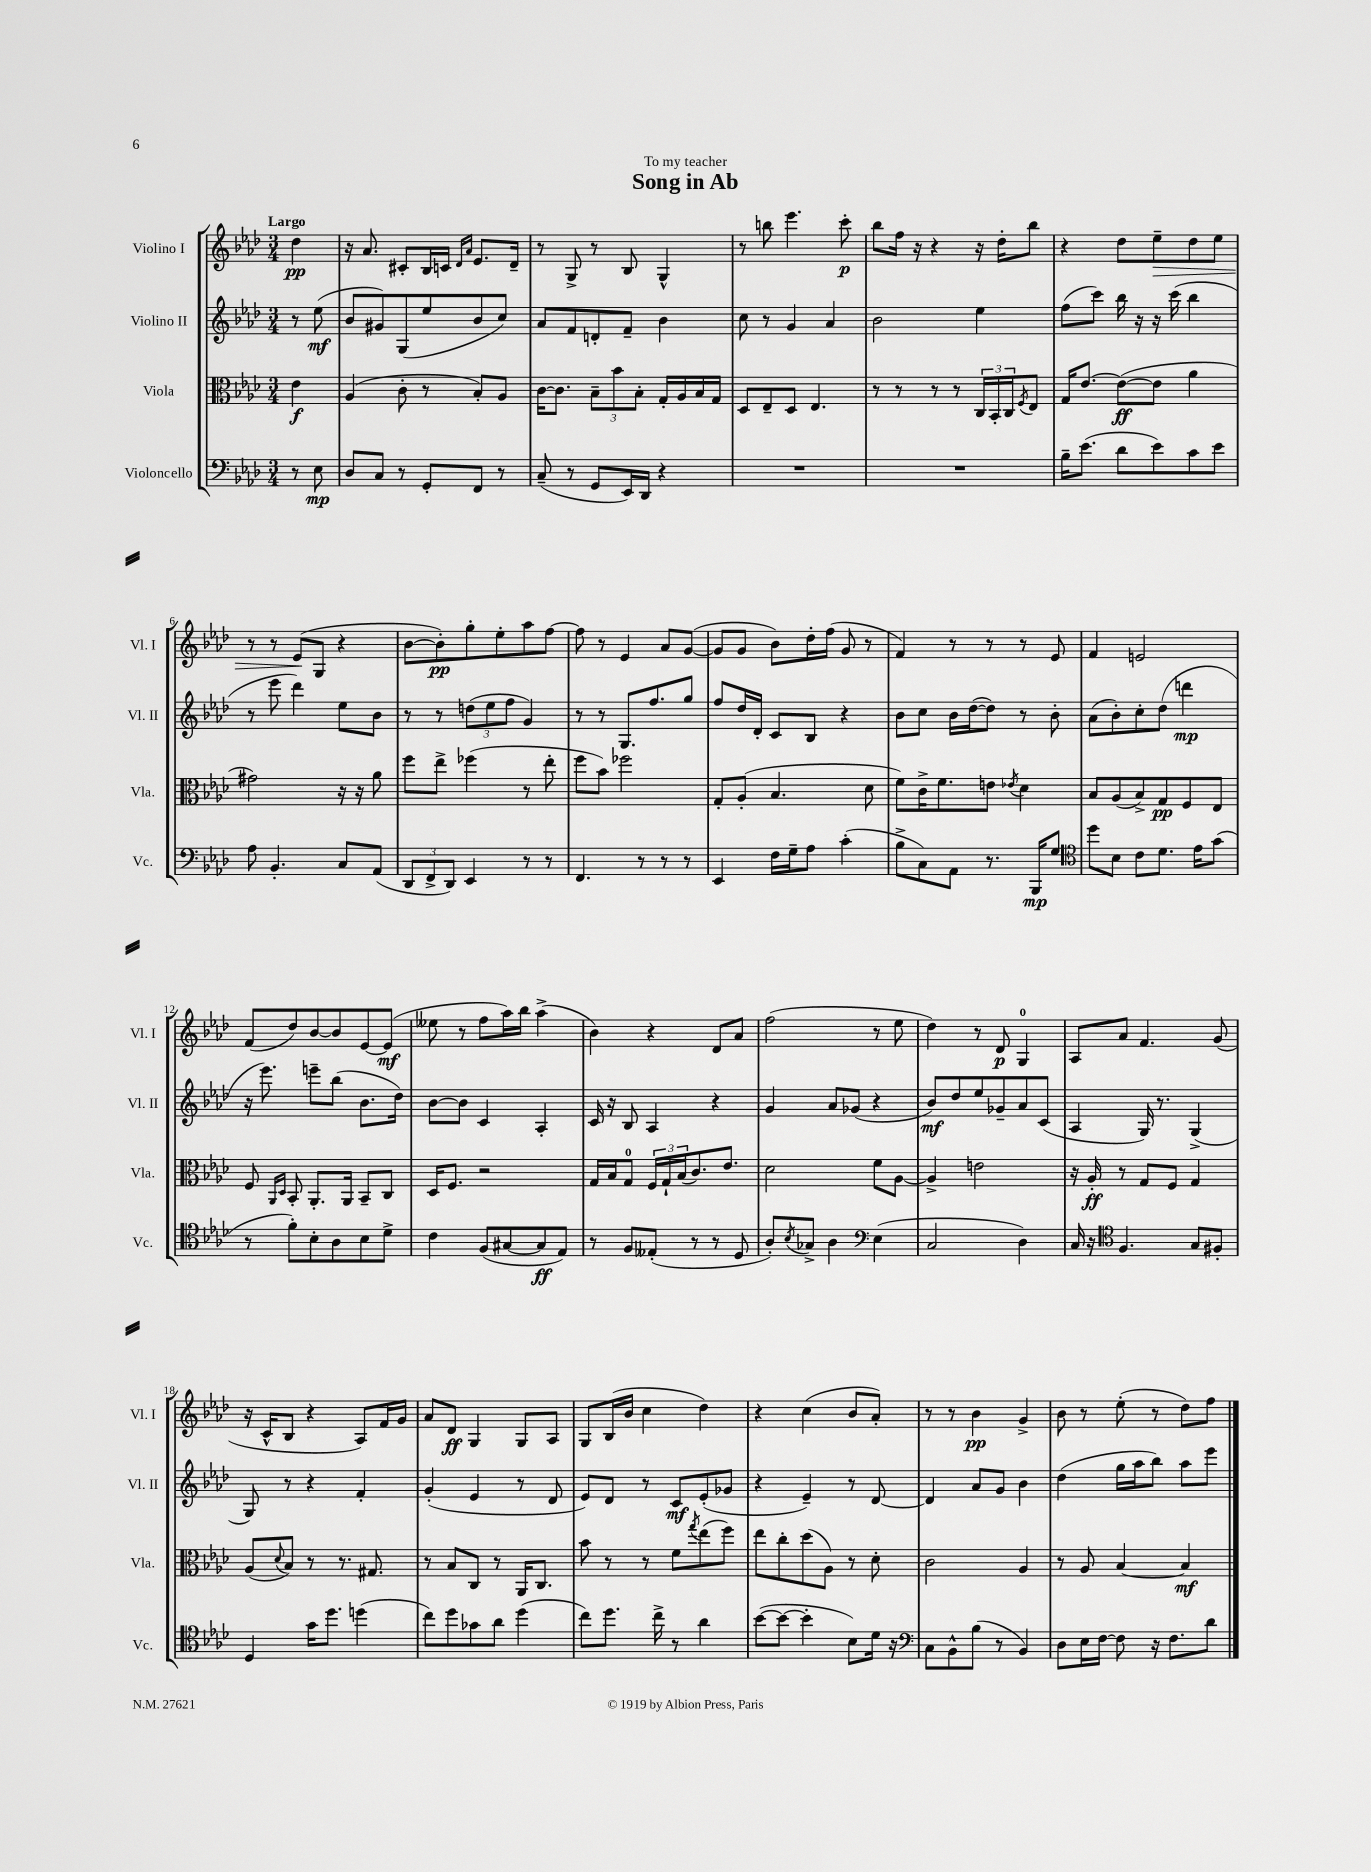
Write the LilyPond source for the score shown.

\header { title = "Song in Ab" dedication = "To my teacher" }
<<
\new StaffGroup <<
\new Staff = "s0" \with { instrumentName = "Violino I" shortInstrumentName = "Vl. I" } {
    \clef treble \key aes \major \numericTimeSignature \time 3/4 \partial 4 \tempo "Largo"
    des''4\pp |
    r16 aes'8. cis'8-. bes16 c'16 \grace { des'16 aes'16 } ees'8. des'16-- |
    r8 g8-> r8 bes8 g4-^ |
    r8 b''8 ees'''4. c'''8-.\p |
    bes''8 f''16 r16 r4 r16 des''16-. bes''8 |
    r4 des''8 ees''8--\> des''8 ees''8 |
    r8 r8 ees'8\!( g8 r4 |
    bes'8~ bes'8-.\pp) g''8-. ees''8-. aes''8 f''8~ |
    f''8 r8 ees'4 aes'8 g'8~( |
    g'8 g'8 bes'8) des''16-. f''16( g'8 r8 |
    f'4) r8 r8 r8 ees'8 |
    f'4 e'2 |
    f'8( des''8) bes'8~ bes'8 ees'8~ ees'8\mf( |
    eeses''8 r8 f''8 aes''16) bes''16 aes''4->( |
    bes'4) r4 des'8 aes'8 |
    f''2( r8 ees''8 |
    des''4) r8 des'8\p g4-0 |
    aes8 aes'8 f'4. g'8( |
    r16 c'16-^ bes8 r4 aes8) f'16 g'16 |
    aes'8 des'8\ff g4 g8 aes8 |
    g8 bes16( bes'16 c''4 des''4) |
    r4 c''4( bes'8 aes'8-.) |
    r8 r8 bes'4\pp g'4-> |
    bes'8 r8 ees''8-.( r8 des''8) f''8 \bar "|." |
}
\new Staff = "s1" \with { instrumentName = "Violino II" shortInstrumentName = "Vl. II" } {
    \clef treble \key aes \major \numericTimeSignature \time 3/4 \partial 4
    r8 ees''8\mf( |
    bes'8 gis'8) g8( ees''8 bes'8 c''8) |
    aes'8 f'8 d'8-. f'8-- bes'4 |
    c''8 r8 g'4 aes'4 |
    bes'2 ees''4 |
    f''8( c'''8) bes''16 r16 r16 c'''16( bes''4 |
    r8 ees'''8 des'''4) ees''8 bes'8 |
    r8 r8 \tuplet 3/2 { d''8( ees''8 f''8 } g'4) |
    r8 r8 g8. f''8. g''8 |
    f''8 des''16 des'16-. c'8 bes8 r4 |
    bes'8 c''8 bes'16 des''16~( des''8) r8 bes'8-. |
    aes'8( bes'8-.) c''8-. des''8( d'''4\mp |
    r16 ees'''8.) e'''8-- bes''8( bes'8. des''16) |
    bes'8~ bes'8 c'4 aes4-. |
    c'16 r16 bes8 aes4 r4 |
    g'4 aes'8 ges'8( r4 |
    bes'8\mf) des''8 ees''8 ges'8-- aes'8 c'8( |
    aes4 g16) r8. g4->( |
    g8) r8 r4 f'4-. |
    g'4-.( ees'4 r8 des'8 |
    ees'8) des'8 r8 c'8\mf ees'8-.( ges'8 |
    r4 ees'4--) r8 des'8~ |
    des'4 aes'8 g'8 bes'4 |
    des''4( g''16 aes''16 bes''8) aes''8 ees'''8 \bar "|." |
}
\new Staff = "s2" \with { instrumentName = "Viola" shortInstrumentName = "Vla." } {
    \clef alto \key aes \major \numericTimeSignature \time 3/4 \partial 4
    ees'4\f |
    aes4( c'8-. r8 bes8-.) aes8 |
    c'16~ c'8. \tuplet 3/2 { bes8-- bes'8 bes8-. } g16-. aes16 bes16 g16 |
    des8 ees8-- des8 ees4. |
    r8 r8 r8 r8 \tuplet 3/2 { c16 bes,16-. c16 } \acciaccatura { f8 } ees8 |
    g16 ees'8.~ ees'8~\ff( ees'8 aes'4 |
    gis'2) r16 r16 aes'8 |
    f''8 ees''8-> fes''4( r8 ees''8-. |
    f''8 bes'8) fes''2 |
    g8-. aes8-.( bes4. des'8 |
    f'8) c'16-> f'8. e'8 \acciaccatura { ees'8 } des'4 |
    bes8 aes8( bes8->) g8\pp f8 ees8 |
    f8 \grace { aes,16 des16 } bes,8-. aes,8.-. aes,16 bes,8-- c8 |
    des16 f8. r2 |
    g16 bes16 g8-0 \tuplet 3/2 { f16 g16-! bes16( } c'8.) ees'8. |
    des'2 f'8 aes8~ |
    aes4-> e'2 |
    r16 aes16-.\ff r8 g8 f8 g4 |
    aes8( \appoggiatura { des'8 } bes8) r8 r8. gis8. |
    r8 bes8 c8 r8 aes,16 c8. |
    bes'8 r8 r8 f'8 \acciaccatura { g''8 } ees''8( f''8) |
    ees''8 c''8-. des''8( aes8) r8 des'8-. |
    c'2 aes4 |
    r8 aes8 bes4~ bes4\mf \bar "|." |
}
\new Staff = "s3" \with { instrumentName = "Violoncello" shortInstrumentName = "Vc." } {
    \clef bass \key aes \major \numericTimeSignature \time 3/4 \partial 4
    r8 ees8\mp |
    des8 c8 r8 g,8-. f,8 r8 |
    c8--( r8 g,8 ees,16) des,16 r4 |
    R2. |
    R2. |
    bes16-- ees'8.( des'8 ees'8) c'8 ees'8 |
    aes8 bes,4.-. c8 aes,8( |
    \tuplet 3/2 { des,8 f,8-> des,8) } ees,4 r8 r8 |
    f,4. r8 r8 r8 |
    ees,4 f16 g16-- aes8 c'4-.( |
    bes8-> c8) aes,8 r8. bes,,16\mp g8 |
    \clef tenor des''8 bes8 c'8 des'8. ees'16 g'8( |
    r8 f'8-.) bes8-. aes8 bes8 des'8-> |
    c'4 f8( gis8~ gis8\ff ees8) |
    r8 f8 eeses8-.( r8 r8 des8 |
    aes8-.) \acciaccatura { bes8 } ges8-> aes4 \clef bass ees4( |
    c2 des4) |
    c16 r16 \clef tenor f4. g8 fis8-. |
    des4 g'16 des''8. d''4( |
    c''8) des''8 ges'8 aes'8 des''4( |
    c''8) des''8. c''16-> r8 aes'4 |
    bes'8~( bes'8~ bes'4-. bes8) des'16 r16 |
    \clef bass c8 bes,8-^ bes8( r8 bes,4) |
    des8 ees16 f16~ f8 r16 f8. des'8 \bar "|." |
}
>>
>>
